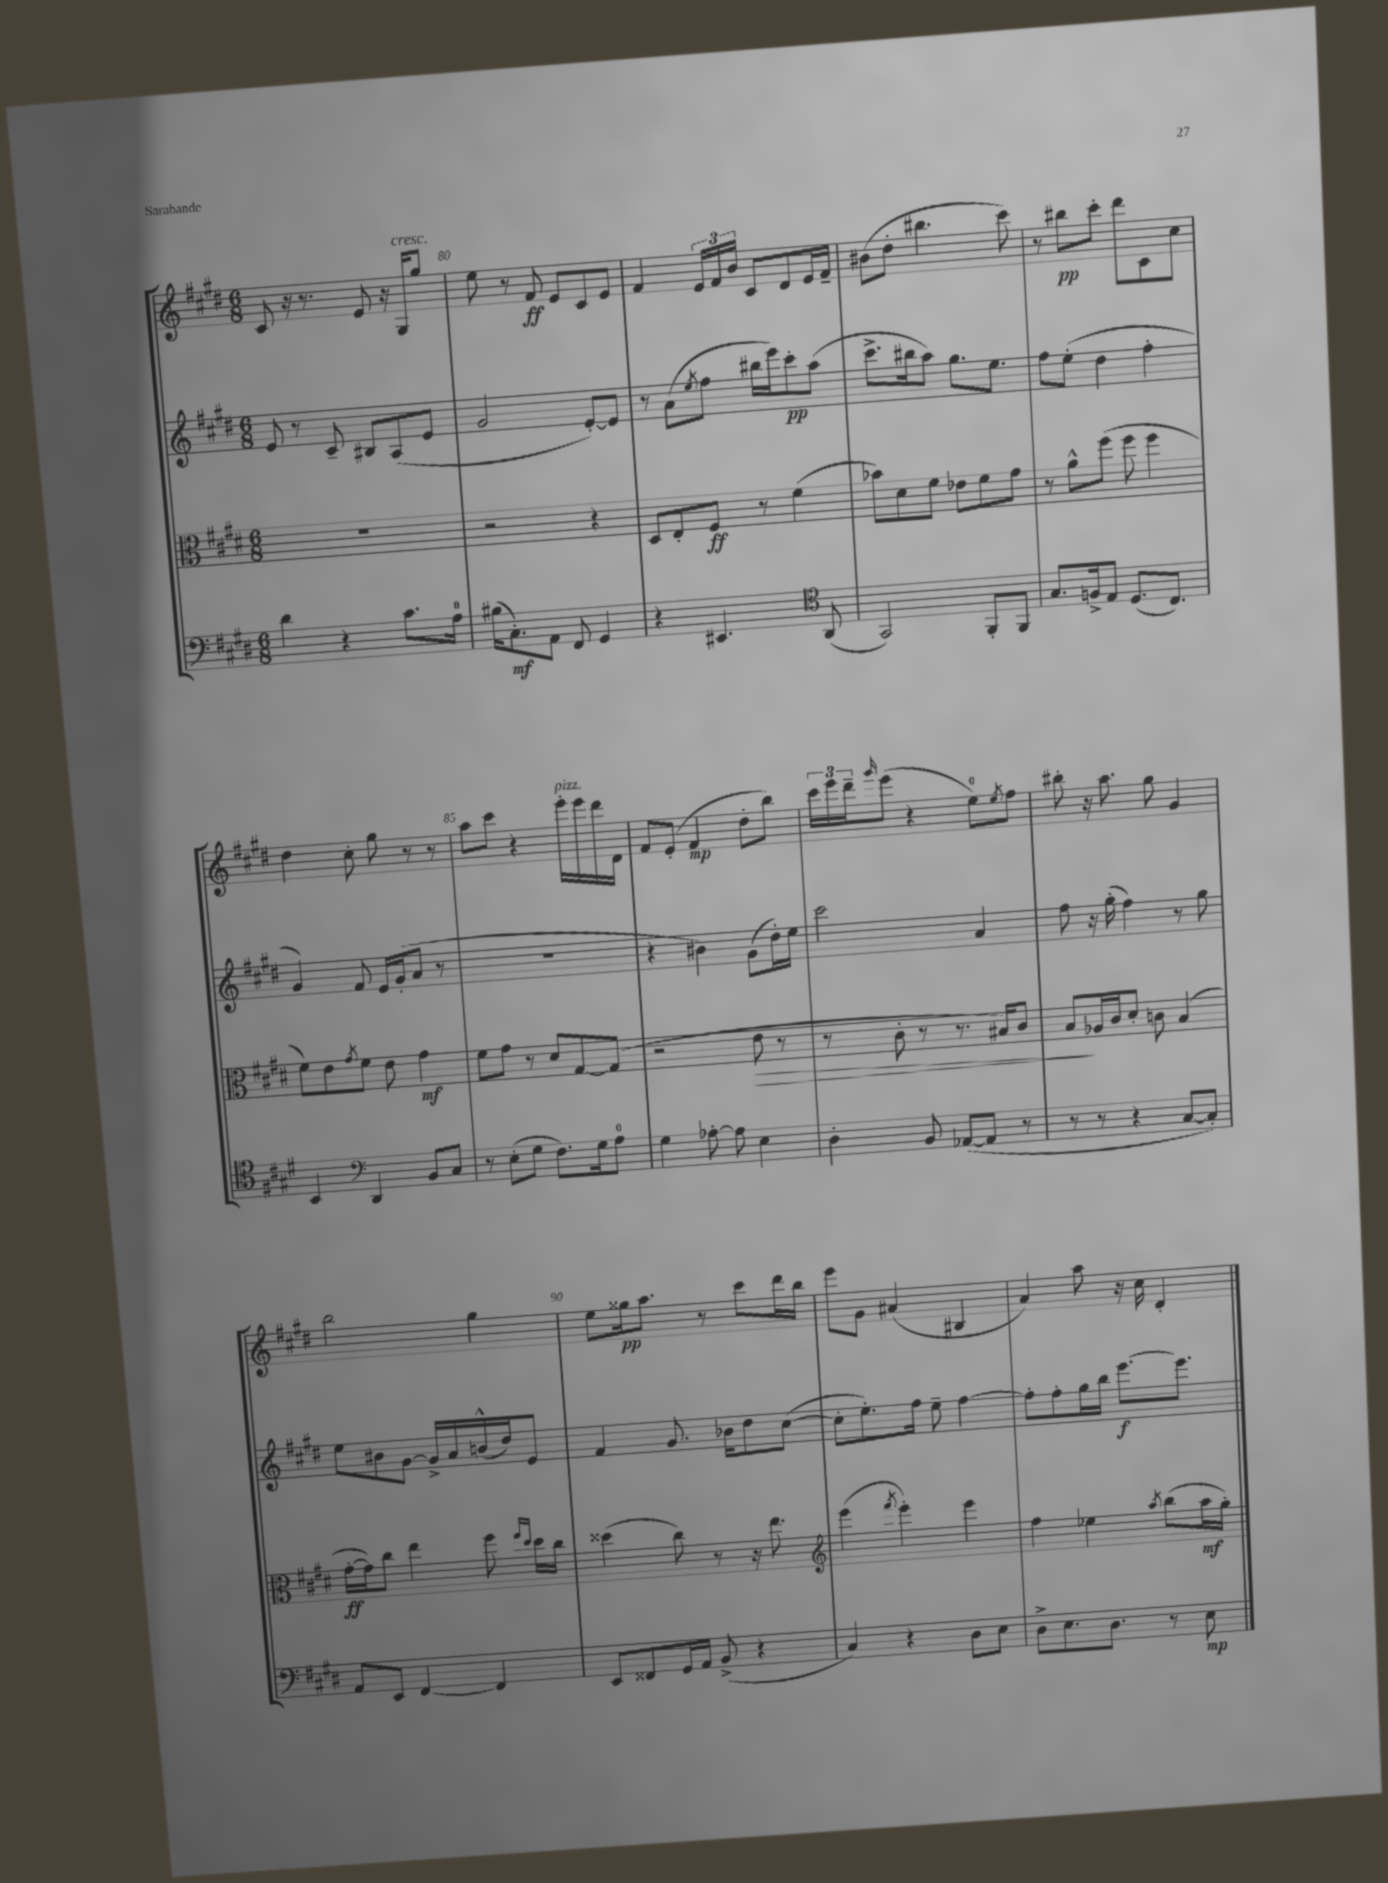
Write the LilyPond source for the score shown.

<<
\new StaffGroup <<
\new Staff = "s0" {
    \clef treble \key e \major \numericTimeSignature \time 6/8
    cis'8 r16 r8. e'8 r16 gis16^\markup { \italic "cresc." } gis''8 |
    e''8 r8 fis'8\ff e'8 cis'8 e'8 |
    fis'4 \tuplet 3/2 { e'16 fis'16 b'16 } cis'8 dis'8 e'16 fis'16-- |
    bis'8( dis''8-. bis''4. cis'''8) |
    r8 bis''8\pp cis'''8-. dis'''8 cis'8 cis''8 |
    dis''4 cis''8-. gis''8 r8 r8 |
    a''8 cis'''8 r4 e'''16-.^\markup { \italic "pizz." } e'''16 dis'''16 dis'16 |
    fis'8 e'8-.( fis'4\mp dis''8-. b''8) |
    \tuplet 3/2 { cis'''16 e'''16 dis'''16-- } \grace { gis'''16 } e'''8( r4 e''8-0) \acciaccatura { e''8 } fis''8 |
    bis''8-. r16 a''8. gis''8 gis'4 |
    b''2 gis''4 |
    e''8 gisis''16\pp a''8. r8 cis'''8 dis'''16 b''16 |
    e'''8 gis'8 ais'4( bis4 |
    a'4) a''8 r16 cis''16 dis'4-. \bar "|." |
}
\new Staff = "s1" {
    \clef treble \key e \major \numericTimeSignature \time 6/8
    e'8 r8 cis'8-- bis8 a8( e'8 |
    gis'2 e'8~-.) e'8 |
    r8 a'8( \acciaccatura { e''8 } fis''8 bis''16 e'''16) cis'''8-.\pp a''8( |
    cis'''8.-> bis''16 a''8) gis''8. e''8. |
    fis''8 e''8-.( dis''4 fis''4-. |
    gis'4) fis'8 e'16 gis'16-.( a'8 r8 |
    R2. |
    r4 bis'4) gis'8( dis''16-.) e''16 |
    cis'''2 a'4 |
    fis''8 r16 gis''16-.( fis''4) r8 gis''8 |
    e''8 bis'8 gis'8~ gis'16-> a'16 b'16-^( dis''16) e'8 |
    fis'4 gis'8. bes'16 dis''8 cis''8~( |
    cis''8-. e''8.-.) fis''16 e''8-- fis''4~ |
    fis''8-. fis''8-. gis''16 b''16 e'''8.~\f e'''8. \bar "|." |
}
\new Staff = "s2" {
    \clef alto \key e \major \numericTimeSignature \time 6/8
    R2. |
    r2 r4 |
    dis8 e8-. fis8\ff r8 fis'4( |
    bes'8) dis'8 fis'8 ees'8 fis'8 gis'8 |
    r8 a'8-^ fis''8( fis''8 fis''4 |
    fis'8) e'8 \acciaccatura { gis'8 } fis'8 e'8 gis'4\mf |
    fis'8 gis'8 r8 dis'8 gis8~ gis8( |
    r2 e'8\> r8 |
    r8 cis'8-. r8 r8. bis16) cis'8 |
    b8\! aes16 cis'16 dis'8-. c'8 b4( |
    gis'16~-.\ff gis'16) cis''8 e''4 fis''8 \grace { fis''16 dis''16 } dis''16 cis''16 |
    disis''4( cis''8) r8 r16 e''8. |
    \clef treble e'''4( \acciaccatura { fis'''8 } e'''4-.) e'''4 |
    fis''4 ees''4 \acciaccatura { a''8 } b''8( a''16\mf gis''16-.) \bar "|." |
}
\new Staff = "s3" {
    \clef bass \key e \major \numericTimeSignature \time 6/8
    dis'4 r4 cis'8. a16-0 |
    bis16( cis8.-.\mf) a,8 fis,8 gis,4 |
    r4 eis,4. \clef tenor a,8( |
    gis,2) fis,8-. fis,8 |
    gis8. f16-> e8 dis8.( cis8.) |
    b,4 \clef bass dis,4 b,8 cis8 |
    r8 e8-.( gis8 fis8.) gis16 a8-0 |
    gis4 aes8~-. aes8 e4 |
    dis4-. b,8 aes,8~( aes,8 r8 |
    r8 r8 r4 cis8~ cis8-.) |
    a,8 e,8 fis,4~ fis,4 |
    e,8 fisis,8 gis,16 a,16 b,8->( r4 |
    cis4) r4 dis8 e8 |
    dis8-> e8. dis8. r8 e8\mp \bar "|." |
}
>>
>>
\layout { \context { \Score currentBarNumber = #79 \override BarNumber.break-visibility = ##(#f #t #t) barNumberVisibility = #(every-nth-bar-number-visible 5) } }
